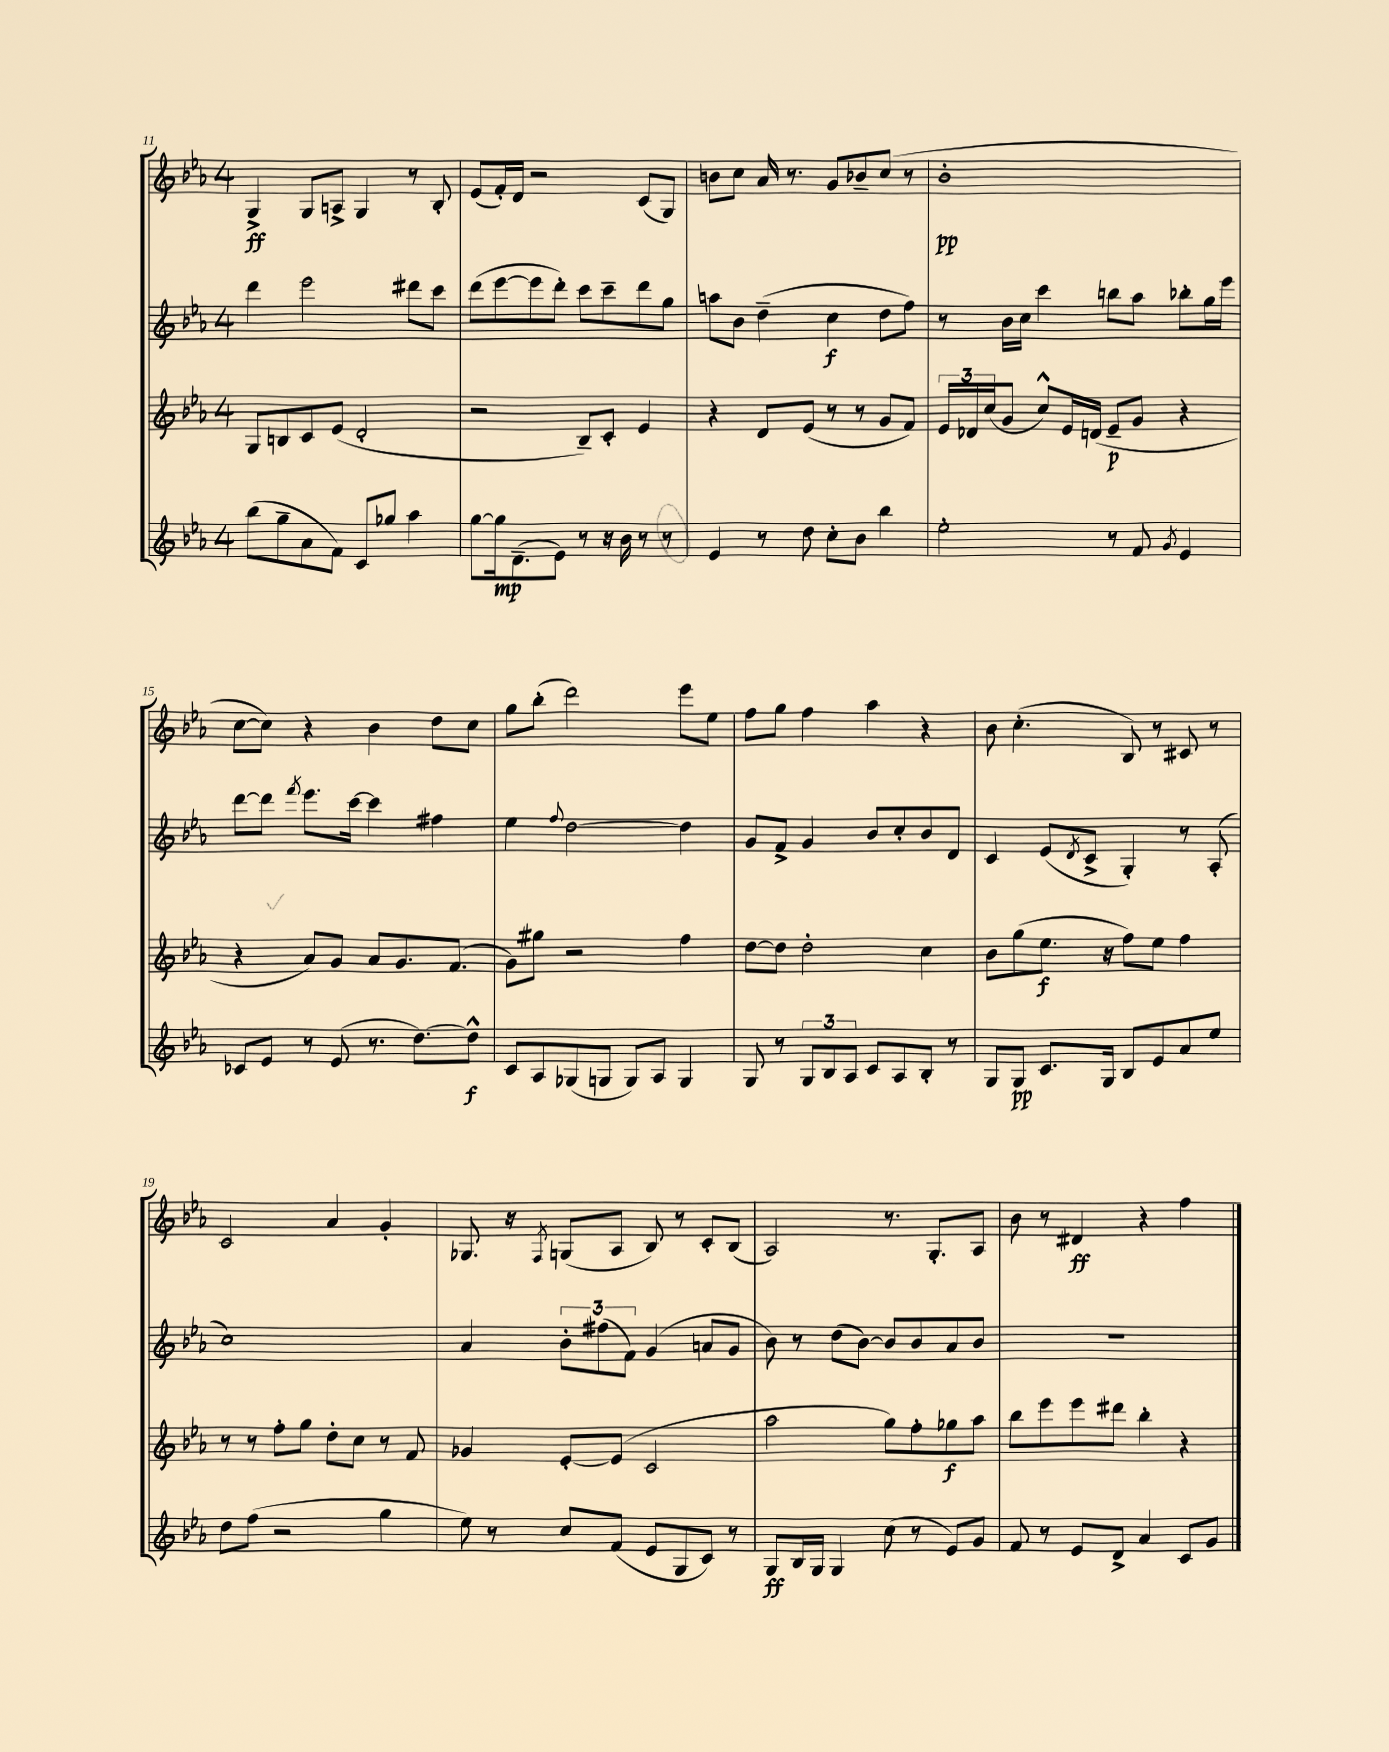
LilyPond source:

<<
\new StaffGroup <<
\new Staff = "s0" {
    \clef treble \key ees \major \once \override Staff.TimeSignature.style = #'single-digit \time 4/4
    g4->\ff g8 a8-> g4 r8 bes8-. |
    ees'8( f'16-.) d'16 r2 c'8( g8) |
    b'8 c''8 aes'16 r8. g'8 bes'8-- c''8( r8 |
    bes'1-.\pp |
    c''8~ c''8) r4 bes'4 d''8 c''8 |
    g''8 bes''8-.( d'''2) ees'''8 ees''8 |
    f''8 g''8 f''4 aes''4 r4 |
    bes'8 c''4.-.( bes8) r8 cis'8 r8 |
    c'2 aes'4 g'4-. |
    ges8. r16 \acciaccatura { f8 } g8( aes8 bes8) r8 c'8-. bes8( |
    aes2) r8. g8.-. aes8 |
    bes'8 r8 dis'4\ff r4 f''4 \bar "|." |
}
\new Staff = "s1" {
    \clef treble \key ees \major \once \override Staff.TimeSignature.style = #'single-digit \time 4/4
    d'''4 ees'''2 dis'''8 c'''8 |
    d'''8( ees'''8~ ees'''8 d'''8-.) c'''8 c'''8-- d'''8 g''8 |
    a''8 bes'8 d''4--( c''4\f d''8 f''8) |
    r8 bes'16 c''16 c'''4 b''8 aes''8 bes''8-. g''16 ees'''16 |
    d'''8~ d'''8 \acciaccatura { f'''8 } ees'''8. c'''16~ c'''4 fis''4 |
    ees''4 \appoggiatura { f''8 } d''2~ d''4 |
    g'8 f'8-> g'4 bes'8 c''8-. bes'8 d'8 |
    c'4 ees'8( \acciaccatura { d'8 } c'8-> g4-.) r8 aes8-.( |
    c''1) |
    aes'4 \tuplet 3/2 { bes'8-. fis''8( f'8) } g'4( a'8 g'8 |
    bes'8) r8 d''8( bes'8~) bes'8 bes'8 aes'8 bes'8 |
    R1 \bar "|." |
}
\new Staff = "s2" {
    \clef treble \key ees \major \once \override Staff.TimeSignature.style = #'single-digit \time 4/4
    g8 b8 c'8 ees'8( d'2-. |
    r2 bes8--) c'8-. ees'4 |
    r4 d'8 ees'8( r8 r8 g'8 f'8) |
    \tuplet 3/2 { ees'16 des'16 c''16( } g'8 c''8-^) ees'16 d'16( ees'8--\p g'8 r4 |
    r4 aes'8) g'8 aes'8 g'8. f'8.( |
    g'8) gis''8 r2 f''4 |
    d''8~ d''8 d''2-. c''4 |
    bes'8 g''8( ees''8.\f r16 f''8) ees''8 f''4 |
    r8 r8 f''8-. g''8 d''8-. c''8 r8 f'8 |
    ges'4 ees'8~-. ees'8( c'2 |
    aes''2 g''8) f''8-. ges''8\f aes''8 |
    bes''8 ees'''8 ees'''8 dis'''8 bes''4-. r4 \bar "|." |
}
\new Staff = "s3" {
    \clef treble \key ees \major \once \override Staff.TimeSignature.style = #'single-digit \time 4/4
    bes''8( g''8-- aes'8 f'8) c'8 ges''8 aes''4 |
    g''8~ g''16\mp d'8.--( ees'8) r8 r16 bes'16 r8 r8 |
    ees'4 r8 d''8 c''8-. bes'8 bes''4 |
    ees''2-. r8 f'8 \acciaccatura { g'8 } ees'4 |
    ces'8 ees'8 r8 ees'8( r8. d''8.~) d''8-^\f |
    c'8 aes8 ges8( g8 g8) aes8 g4 |
    g8 r8 \tuplet 3/2 { g8 bes8 aes8 } c'8 aes8 bes8-. r8 |
    g8 g8\pp c'8. g16 bes8 ees'8 aes'8 ees''8 |
    d''8 f''8( r2 g''4 |
    ees''8) r8 c''8 f'8( ees'8 g8 c'8) r8 |
    g8\ff bes16 g16 g4 c''8( r8 ees'8) g'8 |
    f'8 r8 ees'8 d'8-> aes'4 c'8 g'8 \bar "|." |
}
>>
>>
\layout { \context { \Score currentBarNumber = #11 } }
